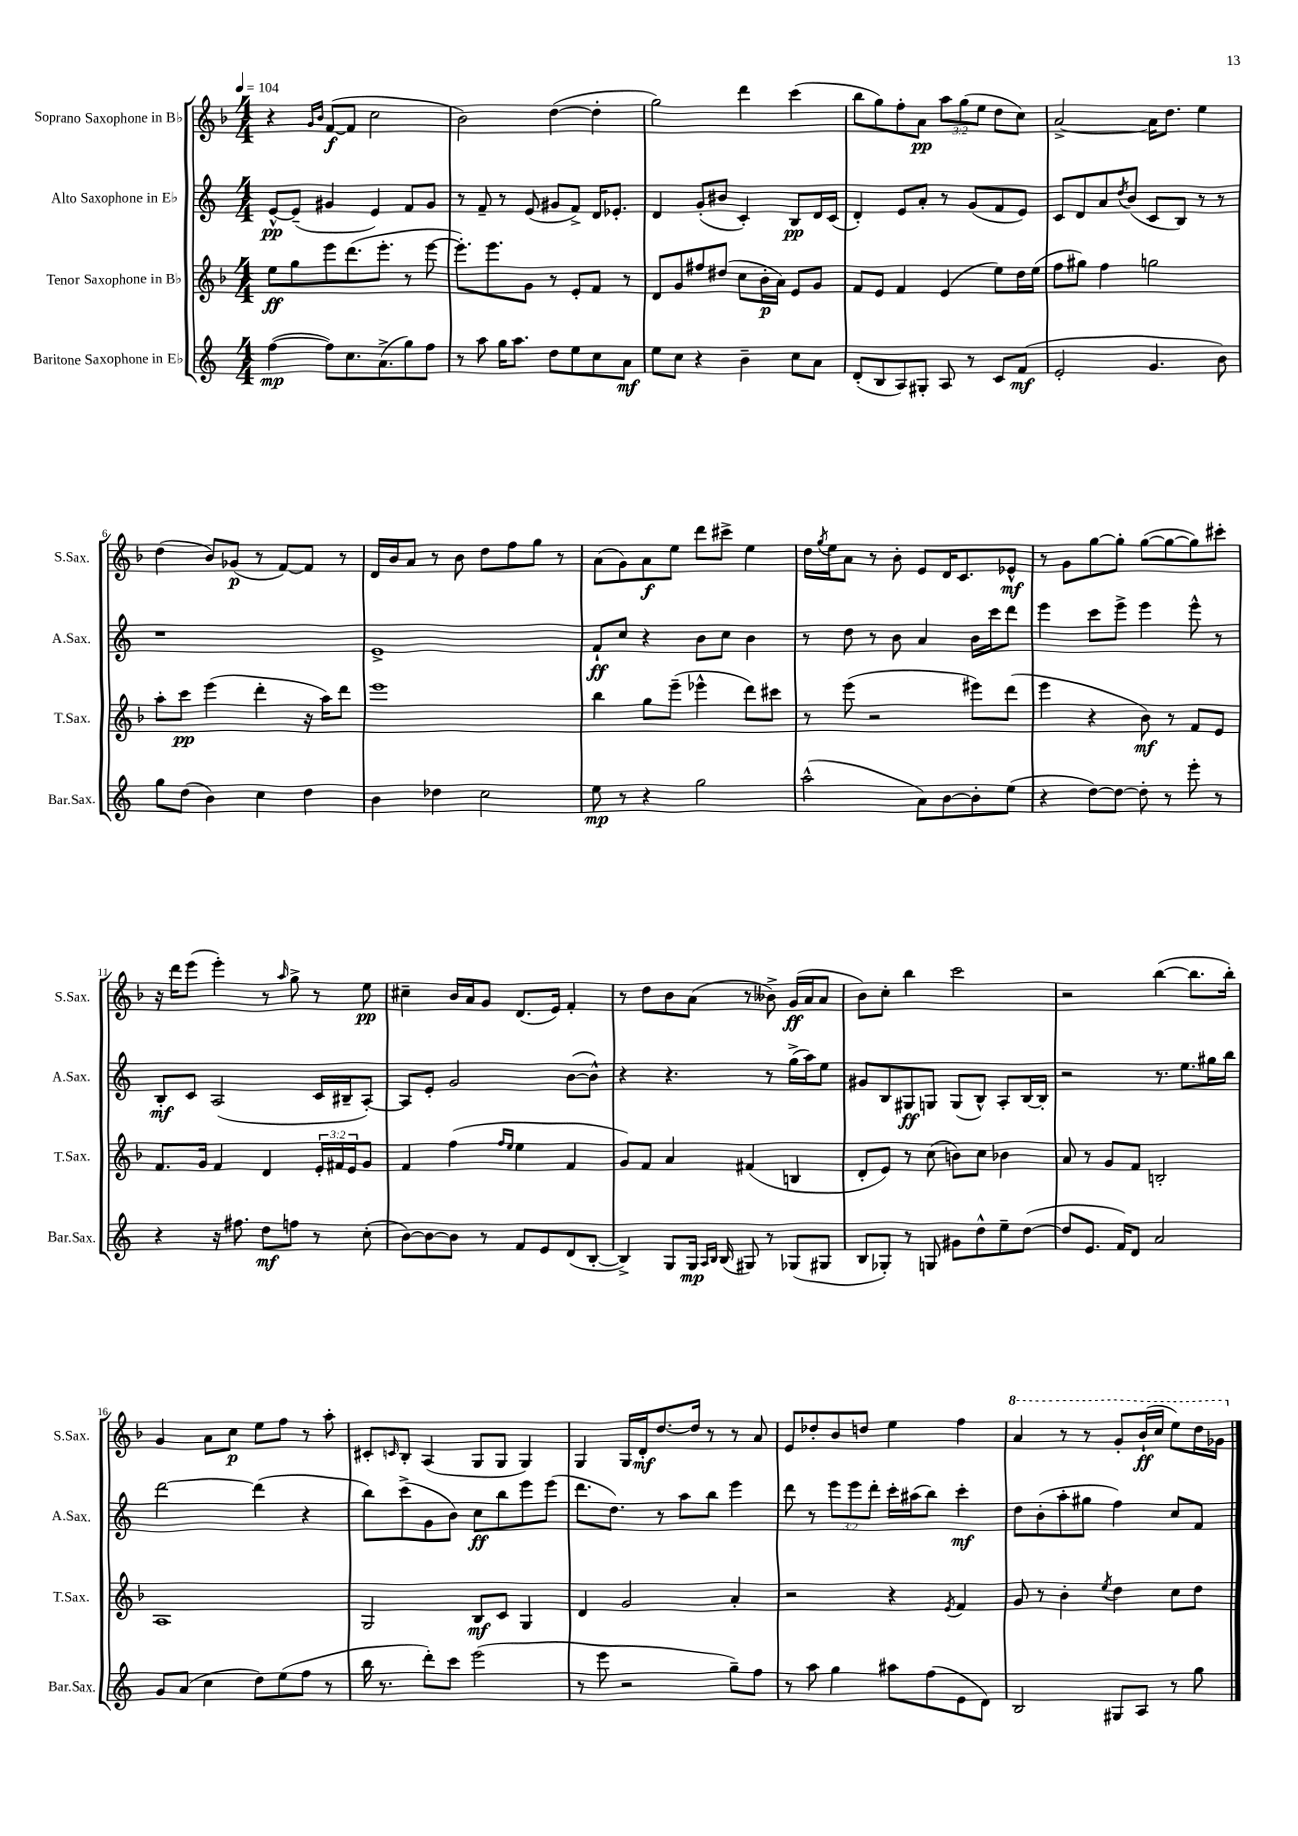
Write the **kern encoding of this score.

**kern	**dynam	**kern	**dynam	**kern	**dynam	**kern	**dynam
*part4	*part4	*part3	*part3	*part2	*part2	*part1	*part1
*staff4	*staff4	*staff3	*staff3	*staff2	*staff2	*staff1	*staff1
*I"Baritone Saxophone in E♭	*	*I"Tenor Saxophone in B♭	*	*I"Alto Saxophone in E♭	*	*I"Soprano Saxophone in B♭	*
*I'Bar.Sax.	*	*I'T.Sax.	*	*I'A.Sax.	*	*I'S.Sax.	*
*clefG2	*	*clefG2	*	*clefG2	*	*clefG2	*
*k[]	*	*k[b-]	*	*k[]	*	*k[b-]	*
*M4/4	*	*M4/4	*	*M4/4	*	*M4/4	*
*MM104	*	*MM104	*	*MM104	*	*MM104	*
=1	=1	=1	=1	=1	=1	=1	=1
([4ff\	mp	8ee\L	ff	[8e^^/L	pp	4r	.
.	.	8gg\	.	(8e~/J]	.	.	.
.	.	.	.	.	.	16qqg/LL	.
.	.	.	.	.	.	16qqb-/JJ	.
8ff\L])	.	8eee\	.	4g#X/	.	([8f/L	f
8.cc\	.	(8.ddd\	.	.	.	8f/J]	.
.	.	.	.	4e/)	.	2cc\	.
(8.a^\	.	8.eee'\J	.	.	.	.	.
8gg\)	.	8r	.	8f/L	.	.	.
8ff\J	.	[8eee\	.	8g#/J	.	.	.
=2	=2	=2	=2	=2	=2	=2	=2
8r	.	8.eee'\L])	.	8r	.	2b-\)	.
8aa\	.	.	.	8f~/	.	.	.
.	.	8.eee\	.	.	.	.	.
16gg\KL	.	.	.	8r	.	.	.
8.aa\J	.	.	.	.	.	.	.
.	.	8g\J	.	(8e/	.	.	.
8dd\L	.	8r	.	8g#X/L	.	([4dd\	.
8ee\	.	8e'/L	.	8f^/J)	.	.	.
8cc\	.	8f/J	.	16d/KL	.	4dd'\]	.
.	.	.	.	8.e-X'/J	.	.	.
8a\J	mf	8r	.	.	.	.	.
=3	=3	=3	=3	=3	=3	=3	=3
8ee\L	.	8d/L	.	4d/	.	2gg\)	.
8cc\J	.	8g/	.	.	.	.	.
4r	.	8ff#X/	.	(8g'/L	.	.	.
.	.	(8dd#X/J	.	8b#X/J	.	.	.
4b~\	.	8cc\L	.	4c'/)	.	4ddd\	.
.	.	16b-'\L	p	.	.	.	.
.	.	16a\JJ)	.	.	.	.	.
8cc\L	.	8e/L	.	8B/L	pp	(4ccc\	.
8a\J	.	8g/J	.	16d/L	.	.	.
.	.	.	.	(16c/JJ	.	.	.
=4	=4	=4	=4	=4	=4	=4	=4
(8d'/L	.	8f/L	.	4d'/)	.	8bb-\L	.
8B/	.	8e/J	.	.	.	8gg\)	.
8A/)	.	4f/	.	8e/L	.	8ff'\	.
8G#X'/J	.	.	.	8a'/J	.	8a\J	pp
8A/	.	(4e/	.	8r	.	12aa\L	.
.	.	.	.	.	.	(12gg\	.
8r	.	.	.	(8g/L	.	.	.
.	.	.	.	.	.	12ee\J	.
8c/L	.	8ee\L)	.	8f/	.	8dd\L	.
(8f/J	mf	16dd\L	.	8e/J)	.	8cc\J)	.
.	.	(16ee\JJ	.	.	.	.	.
=5	=5	=5	=5	=5	=5	=5	=5
2e'/	.	8ff\L	.	8c/L	.	[2a^/	.
.	.	8gg#X\J)	.	8d/	.	.	.
.	.	4ff\	.	8a/	.	.	.
.	.	.	.	8qdd/	.	.	.
.	.	.	.	(8b/J	.	.	.
4.g/	.	2ggn\	.	8c/L	.	16a\KL]	.
.	.	.	.	.	.	8.dd\J	.
.	.	.	.	8B/J)	.	.	.
.	.	.	.	8r	.	4ee\	.
8b\)	.	.	.	8r	.	.	.
!!LO:LB:g=z
=6	=6	=6	=6	=6	=6	=6	=6
8gg\L	.	8aa'\L	.	1r	.	(4dd\	.
(8dd\J	.	8ccc\J	pp	.	.	.	.
4b\)	.	(4eee\	.	.	.	8b-/L)	.
.	.	.	.	.	.	(8g-X/J	p
4cc\	.	4ddd'\	.	.	.	8r	.
.	.	.	.	.	.	[8f/L)	.
4dd\	.	16r	.	.	.	8f/J]	.
.	.	16aa\KL)	.	.	.	.	.
.	.	8ddd\J	.	.	.	8r	.
=7	=7	=7	=7	=7	=7	=7	=7
4b\	.	1eee	.	1e^	.	16d/LL	.
.	.	.	.	.	.	16b-/J	.
.	.	.	.	.	.	8a/J	.
4dd-X\	.	.	.	.	.	8r	.
.	.	.	.	.	.	8b-\	.
2cc\	.	.	.	.	.	8dd\L	.
.	.	.	.	.	.	8ff\	.
.	.	.	.	.	.	8gg\J	.
.	.	.	.	.	.	8r	.
=8	=8	=8	=8	=8	=8	=8	=8
8ee\	mp	4bb-\	.	8f`/L	ff	(8a\L	.
8r	.	.	.	8cc/J	.	8g\)	.
4r	.	8gg\L	.	4r	.	8a\	f
.	.	(8eee~\J	.	.	.	8ee\J	.
2gg\	.	4eee-X^^\	.	8b\L	.	8ddd\L	.
.	.	.	.	8cc\J	.	8ccc#X^\J	.
.	.	8ddd\L)	.	4b\	.	4ee\	.
.	.	8ccc#X\J	.	.	.	.	.
=9	=9	=9	=9	=9	=9	=9	=9
(2aa^^\	.	8r	.	8r	.	16dd\LL	.
.	.	.	.	.	.	8qgg/	.
.	.	.	.	.	.	16ee\J	.
.	.	(8eee\	.	8dd\	.	8a\J	.
.	.	2r	.	8r	.	8r	.
.	.	.	.	8b\	.	8b-'\	.
8a\L)	.	.	.	4a/	.	8e/L	.
[8b\	.	.	.	.	.	16d/K	.
.	.	.	.	.	.	8.c/	.
8b'\]	.	8eee#X\L)	.	16b\LL	.	.	.
.	.	.	.	16ccc\J	.	.	.
(8ee\J	.	(8ddd\J	.	8ddd\J	.	8e-X^^/J	mf
=10	=10	=10	=10	=10	=10	=10	=10
4r	.	4eee\	.	4eee\	.	8r	.
.	.	.	.	.	.	8g\L	.
[8dd\L)	.	4r	.	8ccc\L	.	[8gg\	.
8dd\J_	.	.	.	8eee^\J	.	8gg'\J]	.
8dd'\]	.	8b-\)	mf	4eee\	.	([8gg\L	.
8r	.	8r	.	.	.	8gg\_	.
8eee'\	.	8f/L	.	8eee^^\	.	8gg\])	.
8r	.	8e/J	.	8r	.	8ccc#X'\J	.
!!LO:LB:g=z
=11	=11	=11	=11	=11	=11	=11	=11
4r	.	8.f/L	.	8B'/L	mf	16r	.
.	.	.	.	.	.	16ddd\KL	.
.	.	.	.	8c/J	.	(8eee\J	.
.	.	16g/Jk	.	.	.	.	.
16r	.	4f/	.	(2A/	.	4eee'\)	.
8.ff#X\	.	.	.	.	.	.	.
8dd\L	mf	4d/	.	.	.	8r	.
.	.	.	.	.	.	16qqaa/	.
8ffn\J	.	.	.	.	.	8gg^\	.
8r	.	24e'/LL	.	16c/LL	.	8r	.
.	.	24f#X/	.	.	.	.	.
.	.	.	.	16B#X~/J	.	.	.
.	.	24e/J	.	.	.	.	.
(8cc'\	.	8g/J	.	[8A'/J)	.	8ee\	pp
=12	=12	=12	=12	=12	=12	=12	=12
[8b\L)	.	4f/	.	8A/L]	.	4cc#X~\	.
8b\_	.	.	.	8e'/J	.	.	.
8b\J]	.	(4ff\	.	2g/	.	16b-/LL	.
.	.	.	.	.	.	16a/J	.
8r	.	.	.	.	.	8g/J	.
.	.	16qqff/LL	.	.	.	.	.
.	.	16qqee/JJ	.	.	.	.	.
8f/L	.	4ee\	.	.	.	(8.d/L	.
8e/	.	.	.	.	.	.	.
.	.	.	.	.	.	16e/Jk)	.
(8d/	.	4f/	.	([8b\L	.	4f'/	.
[8B'/J	.	.	.	8b^^\J])	.	.	.
=13	=13	=13	=13	=13	=13	=13	=13
4B^/])	.	8g/L)	.	4r	.	8r	.
.	.	8f/J	.	.	.	8dd\L	.
8G/L	.	4a/	.	4.r	.	8b-\	.
16G/Jk	mp	.	.	.	.	(8a\J	.
16qqA/LL	.	.	.	.	.	.	.
16qqB/JJ	.	.	.	.	.	.	.
(16B/	.	.	.	.	.	.	.
8G#X/)	.	(4f#X/	.	.	.	8r	.
8r	.	.	.	8r	.	8b--X^\)	.
(8G-X/L	.	4Bn/	.	(16gg^\LL	.	(16g/LL	ff
.	.	.	.	16aa\J)	.	16a/J	.
8G#X/J	.	.	.	8ee\J	.	8a/J	.
=14	=14	=14	=14	=14	=14	=14	=14
8B/L	.	8d'/L	.	8g#X/L	.	8b-\L)	.
8G-X'/J)	.	8e/J)	.	8B/	.	8cc'\J	.
8r	.	8r	.	8G#X/	ff	4bb-\	.
8Gn/	.	(8cc\	.	8Gn/J	.	.	.
8g#X\L	.	8bn\L)	.	(8G/L	.	2ccc\	.
8dd^^\	.	8cc\J	.	8B^^/J)	.	.	.
8ee~\	.	4b-X\	.	8A'/L	.	.	.
([8dd\J	.	.	.	[16B/L	.	.	.
.	.	.	.	16B'/JJ]	.	.	.
=15	=15	=15	=15	=15	=15	=15	=15
8dd/L]	.	8a/	.	2r	.	2r	.
8.e/J	.	8r	.	.	.	.	.
.	.	8g/L	.	.	.	.	.
16f/KL)	.	.	.	.	.	.	.
8d/J	.	8f/J	.	.	.	.	.
2a/	.	2Bn'/	.	8.r	.	([4bb-\	.
.	.	.	.	8.ee\L	.	.	.
.	.	.	.	.	.	8.bb-\L]	.
.	.	.	.	16gg#X\L	.	.	.
.	.	.	.	16bb\JJ	.	16bb-'\Jk)	.
!!LO:LB:g=z
=16	=16	=16	=16	=16	=16	=16	=16
8g/L	.	1A	.	[2ddd\	.	4g/	.
(8a/J	.	.	.	.	.	.	.
4cc\	.	.	.	.	.	8a\L	.
.	.	.	.	.	.	8cc\J	p
8dd\L)	.	.	.	(4ddd\]	.	8ee\L	.
(8ee\	.	.	.	.	.	8ff\J	.
8ff\J	.	.	.	4r	.	8r	.
8r	.	.	.	.	.	8aa'\	.
=17	=17	=17	=17	=17	=17	=17	=17
16bb\	.	2G/	.	8bb\L)	.	8c#X'/L	.
8.r	.	.	.	.	.	.	.
.	.	.	.	.	.	16qqcn/	.
.	.	.	.	(8ccc^\	.	8B-'/J	.
8ddd'\L)	.	.	.	8g\	.	(4A/	.
8ccc\J	.	.	.	8b\J)	.	.	.
(2eee\	.	8B-/L	mf	8cc\L	ff	8G/L	.
.	.	8c/J	.	8bb\	.	8G/J	.
.	.	4G/	.	8eee\	.	4G/)	.
.	.	.	.	(8eee\J	.	.	.
=18	=18	=18	=18	=18	=18	=18	=18
8r	.	4d/	.	8.ddd\L	.	4G/	.
8eee\	.	.	.	.	.	.	.
.	.	.	.	8.dd\J)	.	.	.
2r	.	2g/	.	.	.	16G/LL	.
.	.	.	.	.	.	16d'/J	mf
.	.	.	.	8r	.	[8.dd/	.
.	.	.	.	8aa\L	.	.	.
.	.	.	.	.	.	16dd/Jk]	.
.	.	.	.	8bb\J	.	8r	.
8gg~\L)	.	4a'/	.	4eee\	.	8r	.
8ff\J	.	.	.	.	.	8a/	.
=19	=19	=19	=19	=19	=19	=19	=19
8r	.	2r	.	8ddd\	.	8e/L	.
8aa\	.	.	.	8r	.	8dd-X'/	.
4gg\	.	.	.	12eee\L	.	8b-/	.
.	.	.	.	12eee\	.	.	.
.	.	.	.	.	.	8ddn/J	.
.	.	.	.	12ddd'\J	.	.	.
8aa#X\L	.	4r	.	16ccc'\LL	.	4ee\	.
.	.	.	.	(16aa#X\J	.	.	.
(8ff\	.	.	.	8bb\J)	.	.	.
.	.	8qe/	.	.	.	.	.
8e\	.	4f/	.	4ccc'\	mf	4ff\	.
8d\J)	.	.	.	.	.	.	.
=20	=20	=20	=20	=20	=20	=20	=20
*	*	*	*	*	*	*8va	*
2B/	.	8g/	.	8dd\L	.	4aa/	.
.	.	8r	.	(8b'\	.	.	.
.	.	4b-'\	.	8aa'\	.	8r	.
.	.	.	.	8gg#X\J	.	8r	.
.	.	8qee/	.	.	.	.	.
8G#X/L	.	4dd\	.	4ff\)	.	8gg'/L	.
8A/J	.	.	.	.	.	(16bb-`/L	ff
.	.	.	.	.	.	16ccc/JJ	.
8r	.	8cc\L	.	8cc/L	.	8eee\L)	.
8gg\	.	8dd\J	.	8f/J	.	16ddd\L	.
.	.	.	.	.	.	16gg-X\JJ	.
*	*	*	*	*	*	*X8va	*
==	==	==	==	==	==	==	==
*-	*-	*-	*-	*-	*-	*-	*-
